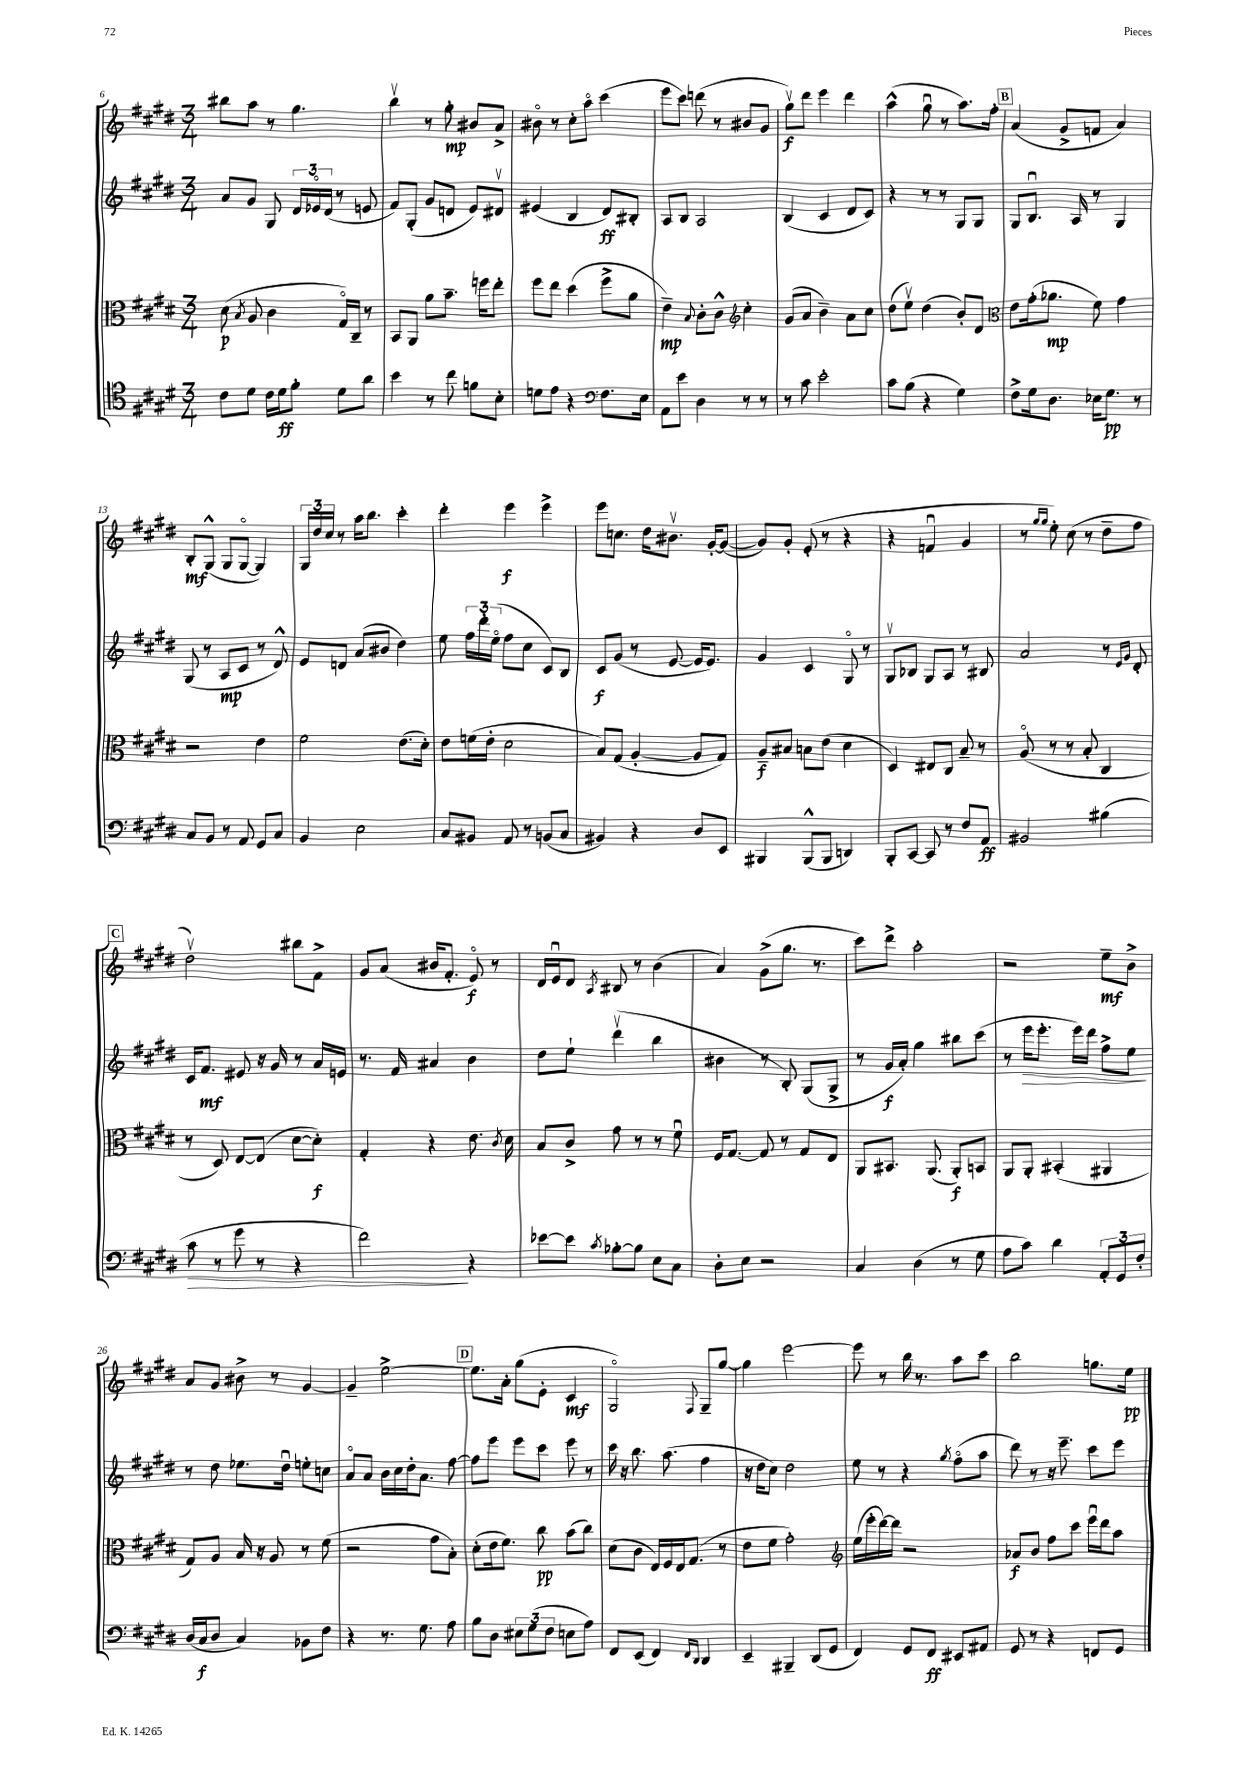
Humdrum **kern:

**kern	**kern	**kern	**kern
*staff4	*staff3	*staff2	*staff1
*clefC4	*clefC3	*clefG2	*clefG2
*k[f#c#g#d#]	*k[f#c#g#d#]	*k[f#c#g#d#]	*k[f#c#g#d#]
*M3/4	*M3/4	*M3/4	*M3/4
8c#\L	(8d#\	8a/L	8bb#\L
.	8qB/	.	.
8d#\J	8A/	8g#/J	8aa\J
16c#\LL	4c#\	8G#/	8r
16d#\J	.	.	.
8f#'\J	.	24d#/LL	4.gg#\
.	.	24e-o/	.
.	.	(24d#/JJ	.
8d#\L	16G#o/LL)	8r	.
.	16C#~/JJ	.	.
8a\J	8r	8e/	.
=	=	=	=
4b\	8BB/L	8f#/L)	4bbv\
.	8AA/J	(8G#'/J	.
8r	8a\L	8g#/L	8r
8cc#\	8.b~\J	8d/J	8gg#'\
8f\L	.	8e/L)	8b#/L
.	16ff\LK	.	.
8B'\J	8ee'\J	8d#v/J	8a^/J
=	=	=	=
8d\L	8ff#\L	(4e#/	8b#o\
8e\J	8ee\J	.	8r
4r	(4dd#\	4B/	8cc#'\L
.	.	.	8aao\J
*clefF4	*	*	*
8.F#\L	8ff#^\L	8d#/L)	(4ccc#\
.	8a\J	8B#'/J	.
16E\Jk	.	.	.
=	=	=	=
8AA\L	4e~\)	8A/L	8eee\L
8e\J	.	8B/J	8ccc#\J)
.	8qqB/	.	.
4D#\	8c#'\L	2A/	(8ddd\
.	8c#^^\J	.	8r
*	*clefG2	*	*
8r	4cc#'\	.	8b#/L
8r	.	.	8g#/J
=	=	=	=
8r	(8g#/L	(4B/	8gg#v\L)
8c#\	8a/J	.	8ddd#\J
2e'\	4b~\)	4c#/	4eee\
.	8a\L	8d#/L	4ddd#\
.	8cc#\J	8c#/J)	.
=	=	=	=
8c#\L	(8dd#\L	4r	(4aa^^\
(8B\J	8eev\J)	.	.
4r	(4dd#\	8r	8gg#u\
.	.	8r	8r
4G#\)	8b'/L)	8G#/L	8.aa\L)
.	8d#/J	8G#/J	.
.	.	.	16ff#'\Jk
=	=	=	=
*	*clefC3	*	*
8F#^\L	8e\L	8G#/L	(4a/
16G#\k	(16g#'\k	8.Bu/J	.
8.D#\J	8.a-\J	.	.
.	.	.	8g#^/L
.	.	16A/	.
16E-\LK	8f#\)	8r	8f/J
8.G#\J	.	.	.
.	4g#\	4G#/	4a/)
8r	.	.	.
=	=	=	=
8C#/L	2r	(8G#/	8B'/L
8BB/J	.	8r	(8G#^^/J
8r	.	8A/L	8G#/L
8AA/	.	8c#/J	[8G#o/J
8GG#/L	4e\	8r	4G#/])
8C#/J	.	8d#^^/)	.
=	=	=	=
4BB/	2f#\	8e/L	24G#/LL
.	.	.	24dd#/
.	.	.	24cc#/JJ
.	.	8d/J	8r
2E\	.	(8a/L	16aa\LK
.	.	.	8.bb\J
.	.	8b#/J	.
.	(8.e\L	4dd#\)	4ccc#'\
.	16d#'\Jk)	.	.
=	=	=	=
8C#/L	8e\L	8ee\	4ddd#'\
8BB#/J	(16f\L	24ff#\LL	.
.	.	24ddd#'\	.
.	16e'\JJ	.	.
.	.	(24eeo\JJ	.
8AA/	2d#\	8ff#\L	4eee\
8r	.	8cc#\J	.
(8BB/L	.	8c#/L)	4eee^\
8C#/J	.	8B/J	.
=	=	=	=
4BB#/)	8B/L)	8c#/L	8eee\L
.	(8G#/J	(8g#/J	8.cc\J
4r	[4A'/	8r	.
.	.	.	16dd#\LK
.	.	[8e/	8.b#v\J
8D#/L	8A/]L	16e/]LK	.
.	.	8.e/J)	[16g#'/LK
8EE/J	8G#/J)	.	(8g#/_J
=	=	=	=
4BBB#/	8A~/L	4g#/	8g#/]L)
.	8B#/J	.	8g#'/J
(8BBB#^^/L	8B\L	4c#/	(8e'/
8BBB#/J	(8e\J	.	8r
4DD/)	4d#\	8G#o/	4r
.	.	8r	.
=	=	=	=
8BBB'/L	4D#/)	8G#v/L	4r
[8CC#/J	.	8B-/J	.
8CC#/]	8E#/L	8G#/L	4fu/
8r	8C#/J	8A/J	.
8F#/L	8B~/	8r	4g#/
8AA/J	8r	8B#/	.
=	=	=	=
2BB#/	(8Ao/	2a/	8r
.	.	.	16qqgg#/LL
.	.	.	16qqgg#/JJ
.	8r	.	8ee'\)
.	8r	.	(8cc#\
.	8B'/	.	8r
(4B#\	4C#/	8r	8dd#~\L
.	.	16qqe/LL	.
.	.	16qqg#/JJ	.
.	.	8d#'/	8ff#\J
=	=	=	=
8c#\	8r	16c#/LK	2dd#v\)
.	.	8.f#/J	.
8r	8D#/)	.	.
8g#\	[8E/L	8e#/	.
8r	(8E/]J	16r	.
.	.	16g#/	.
4r	[8d#\L	8r	8bb#\L
.	8d#'\]J)	16a/LL	8f#^\J
.	.	16e/JJ	.
=	=	=	=
2f#\)	4G#'/	8.r	8g#/L
.	.	.	(8a/J
.	.	16f#/	.
.	4r	4a#/	16b#/LK
.	.	.	8.f#'/J
4r	8.e\	4b\	8eo/)
.	.	.	8r
.	8qc#/	.	.
.	16d#\	.	.
=	=	=	=
[8e-\L	8B/L	8dd#\L	16d#/LL
.	.	.	16eu/J
8e-\]J	8c#^/J	8ee`\J	8d#/J
8qc#/	.	.	8qA/
[8B-'\L	8g#\	(4ddd#v\	8B#/
8B-\]J	8r	.	8r
8E\L	8r	4bb\	(4b\
8C#\J	8f#u\	.	.
=	=	=	=
8D#'\L	16F#/LK	4b#\	4a/)
.	[8.G#/J	.	.
8E\J	.	.	.
2r	8G#/]	8r	(8g#^\L
.	8r	8B'/)	8.gg#\J
.	8G#/L	(8G#/L	.
.	.	.	8.r
.	8E/J	8G#^/J	.
=	=	=	=
4C#/	8AA/L	8r	8ccc#\L)
.	8.BB#/J	16g#/LL	8ddd#^\J
.	.	16a'/JJ)	.
(4D#\	.	4gg#\	2aa'\
.	(8.AA/	.	.
8r	8AA'/L)	8bb#\L	.
8G#\	8BB/J	(8ccc#\J	.
=	=	=	=
8A\L	8AA/L	8r	2r
8c#\J)	8AA'/J	16eee\LK	.
.	.	8.eee'\J	.
4d#\	(4BB#'/	.	.
.	.	16eee\LL)	.
.	.	16ddd#\JJ	.
12AA'/L	4AA#/	8ff#^\L	8ee~\L
12GG#/	.	.	.
.	.	8ee\J	8b^\J
12F#'/J	.	.	.
=	=	=	=
(16D#/LL	8G#/L)	8r	8a/L
16C#/J	.	.	.
8D#/J	8A/J	8dd#\	8g#/J
4C#/)	16B/	8.ee-\L	8b#^\
.	16r	.	.
.	8A/	.	8r
.	.	16dd#u\Jk	.
8BB-\L	8r	8ee'\L	[4g#/
8F#\J	(8f#\	8cc\J	.
=	=	=	=
4r	2r	8ao/L	4g#~/]
.	.	8a/J	.
8.r	.	16b\LL	[2ee^\
.	.	16cc#\	.
.	.	16dd#'\J	.
8.G#\	.	8.a\J	.
.	8g#\L	.	.
8A\	8B'\J)	[8ff#\	.
=	=	=	=
8B\L	(8d#'\L	8ff#\]L	8.ee\]L
8D#\J	16e\k	8eee\J	.
.	8.f#\J)	.	16a'\Jk
12E#\L	.	8eee\L	(8gg#\L
(12G#\	.	.	.
.	8cc#\	8ccc#\J	8e'\J
12F#\J	.	.	.
8E\L	(8b\L	8eee\	4c#/
8A\J)	8cc#\J)	8r	.
=	=	=	=
8FF#/L	(8d#\L	16ccc#\	2G#o/)
.	.	16r	.
(8EE/J	8c#\J	8.bb\	.
4FF#/)	16E/LL)	.	.
.	16F#/	(8.aa\	.
.	16E/J	.	.
.	(8.G#/J	.	.
16qqFF#/LL	.	.	.
16qqDD#/JJ	.	.	8qqF#/
4DD#/	.	4ff#\	8G#~/L
.	8r	.	[8gg#/J
=	=	=	=
4EE~/	8e\L	16r	4gg#\]
.	.	16dd#\LK	.
.	8f#\J	8cc#\J)	.
4BBB#~/	2g#'\)	2dd#\	[2eee\
(8DD#/L	.	.	.
8GG#/J	.	.	.
=	=	=	=
*	*clefG2	*	*
4FF#/)	(16ee\LL	8ee\	8eee\]
.	16eee'\	.	.
.	[16ddd#\)	8r	8r
.	16ddd#\]JJ	.	.
8GG#/L	2r	4r	16bb\
.	.	.	8.r
8FF#/J	.	.	.
.	.	8qgg#/	.
8EE#/L	.	(8ff#o\L	8aa\L
8AA#/J	.	8aa\J	8ccc#\J
=	=	=	=
8GG#/	8a-/L	8ddd#\)	2bb\
8r	8b/J	8r	.
4r	8ff#\L	16r	.
.	.	8.eee~\	.
.	8ccc#\J	.	.
8FF/L	16eeeu\LL	8ccc#\L	8.gg\L
.	16ddd#\J	.	.
8GG#/J	8aa\J	8eee\J	.
.	.	.	16ee\Jk
==	==	==	==
*-	*-	*-	*-
